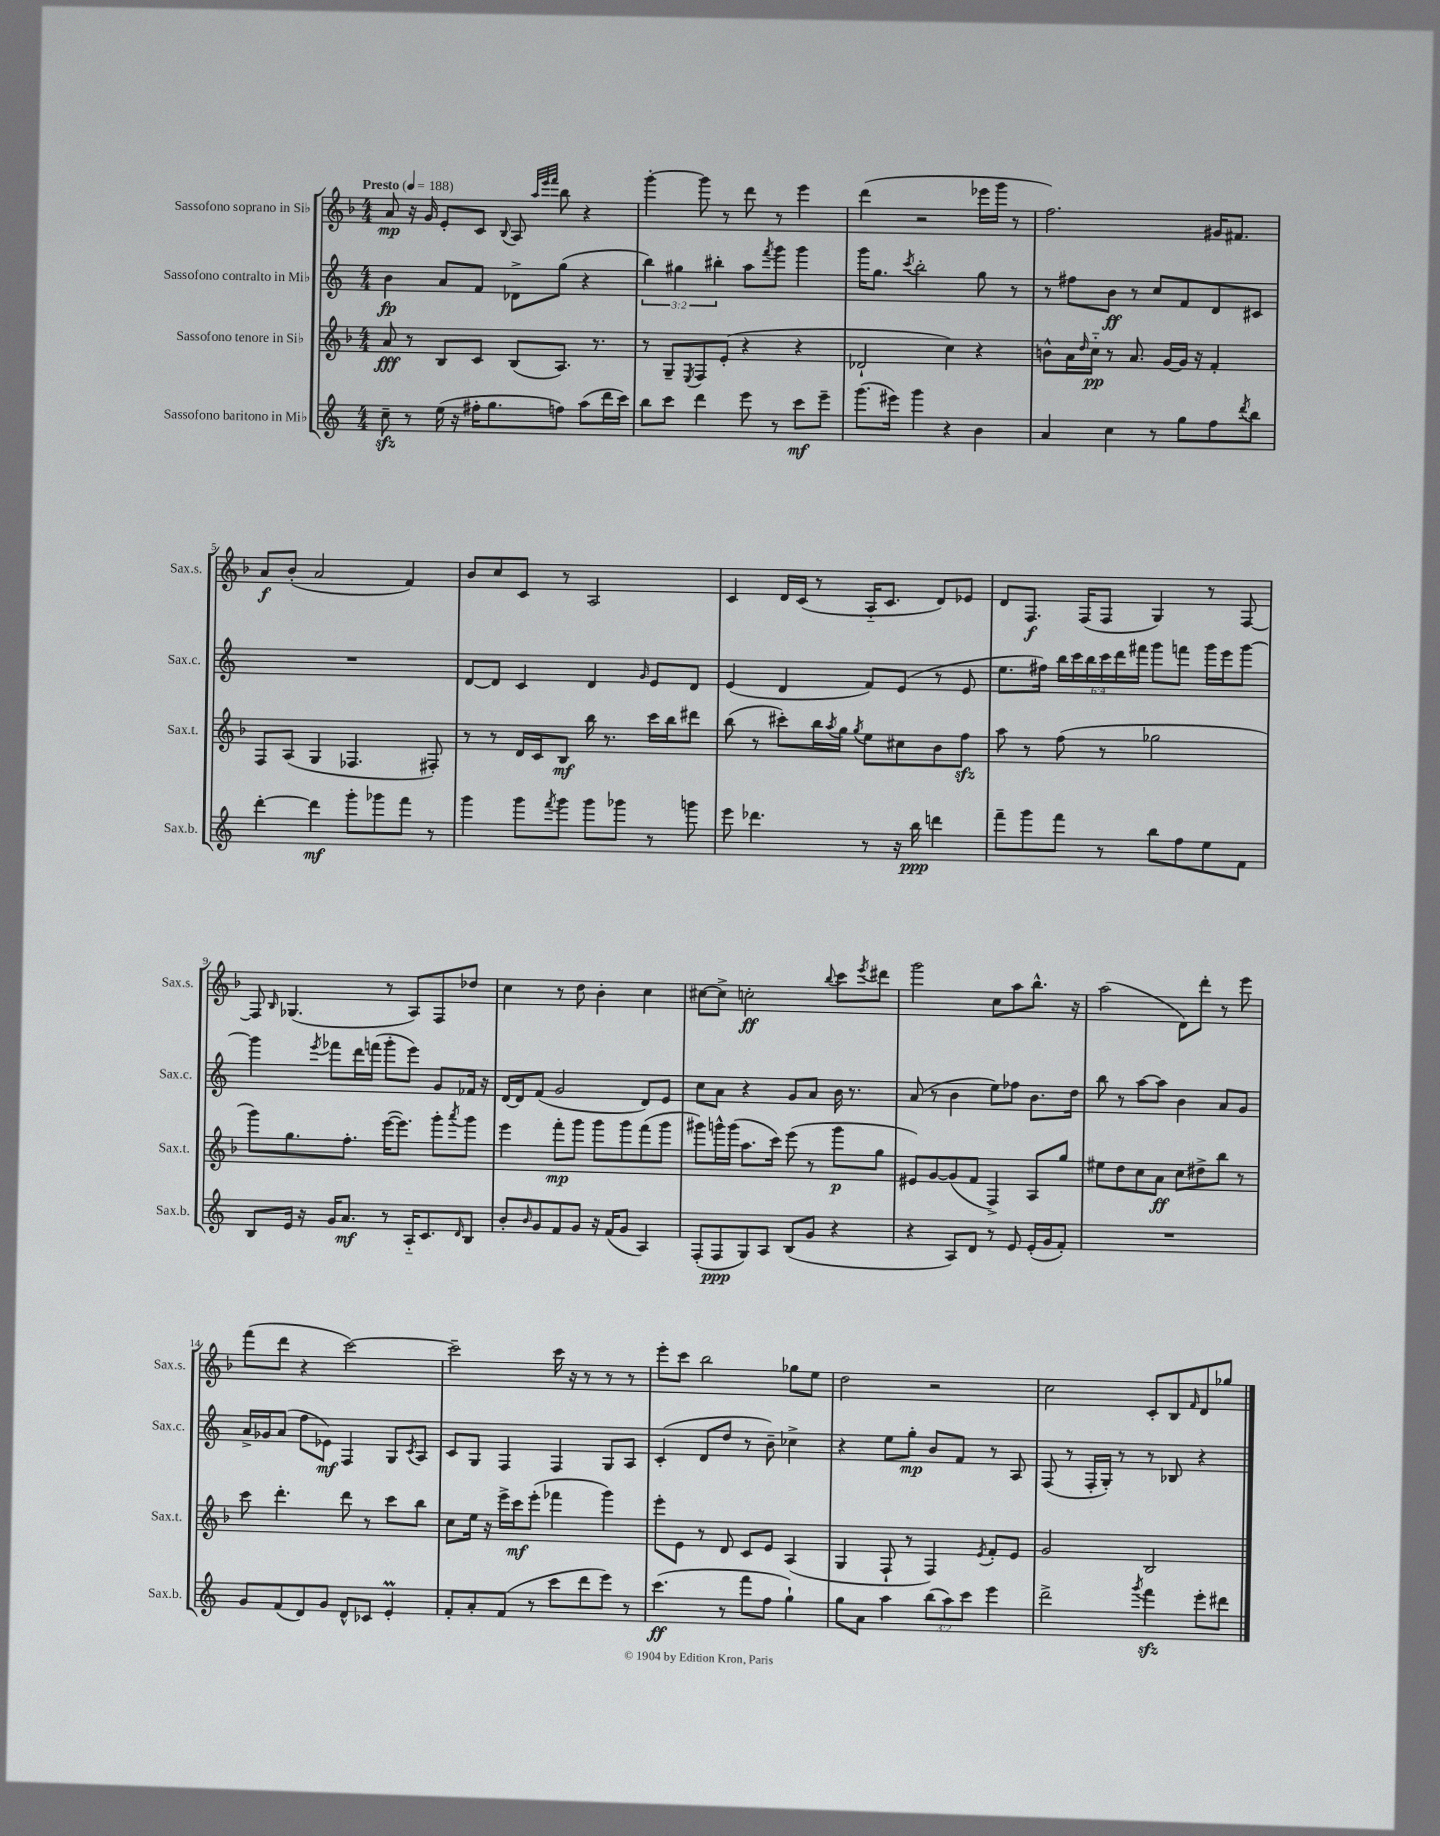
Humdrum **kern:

**kern	**kern	**kern	**kern
*staff4	*staff3	*staff2	*staff1
*clefG2	*clefG2	*clefG2	*clefG2
*k[]	*k[b-]	*k[]	*k[b-]
*M4/4	*M4/4	*M4/4	*M4/4
*MM188	*MM188	*MM188	*MM188
8cc~\	8a/	4b\	8a/
8r	8r	.	16r
.	.	.	16g/
(16ee\	8B-/L	8a/L	8e'/L
16r	.	.	.
16ff#'\LK	8c/J	8f/J	8c/J
8.gg\	.	.	.
.	.	.	8qqB-/
.	(8B-/L	8d-^\L	8A/
.	.	.	32qqaa/LLL
.	.	.	32qqeee/
.	.	.	32qqfff/JJJ
8ff\J)	8.A/J)	(8gg\J	8bb-\
(8aa\L	.	4r	4r
.	8.r	.	.
16ddd\L	.	.	.
16ccc\JJ)	.	.	.
=	=	=	=
8bb\L	8r	6bb\)	[4ggg'\
8ccc\J	8G~/L	.	.
.	.	6gg#\	.
.	8qE/	.	.
4ddd\	8F/	.	8ggg\]
.	.	6bb#'\	.
.	(8e'/J	.	8r
8eee\	4r	8aa\L	8ddd\
.	.	8qfff/	.
8r	.	8ggg\J	8r
8ccc\L	4r	4ggg\	4eee\
8eee~\J	.	.	.
=	=	=	=
(8.ggg\L	2d-`/	16ggg\LK	(4ddd\
.	.	8.gg\J	.
16eee#\Jk)	.	.	.
.	.	8qccc/	.
4ggg\	.	2bb'\	2r
4r	4cc\)	.	.
4b\	4r	8gg\	16eee-\LL
.	.	.	16ggg\JJ
.	.	8r	8r
=	=	=	=
4a/	8b^^\L	8r	2.ff\)
.	16a\L	8ff#\L	.
.	16qqdd/	.	.
.	16cc'~\JJ	.	.
4cc\	8r	8b\J	.
.	8.a/	8r	.
8r	.	8cc/L	.
.	[16g/LL	.	.
8gg\L	16g/]JJ	8f/	.
.	16r	.	.
8ff\	4f'/	8d/	16g#/LK
.	.	.	8.f#/J
8qddd/	.	.	.
8bb\J	.	8c#/J	.
=	=	=	=
[4ddd'\	8F/L	1r	8a/L
.	(8A/J	.	(8b-'/J
4ddd\]	4G/	.	2a/
8ggg'\L	4.F-/	.	.
8ggg-\	.	.	.
8fff\J	.	.	4f/)
8r	8F#'/)	.	.
=	=	=	=
4ggg\	8r	[8d/L	8b-/L
.	8r	8d/]J	8cc/
8ggg\L	16d/LL	4c/	8c/J
.	16c/J	.	.
8qfff/	.	.	.
8ggg\J	8B-/J	.	8r
8ggg\L	16bb-\	4d/	2A/
.	8.r	.	.
8ggg-\J	.	.	.
.	.	16qqg/	.
8r	16ccc\LL	8e/L	.
.	16bb-\J	.	.
8ggg\	8ddd#\J	8d/J	.
=	=	=	=
8eee\	(8bb-\	(4e/	4c/
4.ddd-\	8r	.	.
.	8ccc#'\L)	4d/	16d/LL
.	.	.	(16c/JJ
.	16bb-\L	.	8r
.	8qaa/	.	.
.	16gg\JJ	.	.
.	8qgg/	.	.
8r	8ee\L	8f/L)	16A'~/LK
.	.	.	8.c/J
16r	8cc#\	(8e/J	.
16bb\	.	.	.
4ddd\	8b-\	8r	8d/L)
.	8ff\J	8e/	8e-/J
=	=	=	=
8fff~\L	8aa\	8.ee\L	8d/L
8ggg\	8r	.	8.F/J
.	.	16ff#\Jk)	.
8fff\J	(8ff\	24bb\LL	.
.	.	24ccc\	.
.	.	.	(16F/LK
.	.	24bb\	.
8r	8r	24ccc\	8F/J
.	.	24ddd\	.
.	.	24fff#\JJ	.
8bb\L	2gg-\	8ggg\L	4G/)
8ff\	.	8fff\J	.
8ee\	.	16ggg\LL	8r
.	.	16eee\J	.
8f\J	.	[8ggg\J	[8F/
=	=	=	=
8B/L	8ggg\L)	4ggg\]	8F/]
.	.	.	16qqB-/
16e/Jk	8.gg\	.	(4.G-/
16r	.	.	.
.	.	8qeee/	.
16g/LK	.	8fff-\L	.
8.a/J	8.ff'\J	.	.
.	.	16ddd\L	.
.	.	(16fff\JJ	.
8r	([16eee\LK	8ggg'\L	8r
.	8.eee\]J)	.	.
16A'~/LK	.	8eee\J)	8A/L)
8.c/	.	.	.
.	8ggg'\L	8g/L	8F/
16qqd/	8qaaa/	.	.
8B/J	8ggg\J	16f-/Jk	8dd-/J
.	.	16r	.
=	=	=	=
8b'/L	4eee\	[16d/LL	4cc\
.	.	16d/]J	.
16qqb/	.	.	.
8g/	.	(8f/J	.
8f/	8fff'\L	2g/	8r
8g/J	8ggg\J	.	8dd\
16r	8ggg\L	.	4b-'\
(16f/LK	.	.	.
8g/J	8ggg\	.	.
4A/)	(8fff\	8d/L)	4cc\
.	8ggg\J	8e/J	.
=	=	=	=
(8F'/L	8ggg#\L)	8cc\L	[8cc#\L
8F/	16ggg^^\L	8a\J	8cc#^\]J
.	(16ggg\JJ	.	.
8G/)	8.aa\L	4r	2cc'\
8A/J	.	.	.
.	16ccc\Jk)	.	.
(8B/L	(8eee\	8g/L	.
8g/J	8r	8a/J	.
.	.	.	8qqbb-/
4r	8ggg\L	16b\	8ccc\L
.	.	8.r	.
.	.	.	8qeee/
.	8gg\J	.	8ddd#\J
=	=	=	=
4r	8e#/L)	(8a/	2ggg\
.	[8g/	8r	.
8A/L)	(8g/]	4b\	.
8d/J	8f/J	.	.
8r	4F^/)	8ee\L)	8cc\L
8e/	.	8ff-\J	8aa\
(16e'/LL	8A/L	8.b\L	8.bb-^^\J
16g/J	.	.	.
8f'/J)	8gg/J	.	.
.	.	16dd\Jk	16r
=	=	=	=
1r	8ee#\L	8bb\	(2aa\
.	8dd\	8r	.
.	8cc\	[8aa\L	.
.	8a\J	8aa\]J	.
.	8cc\L	4b\	8d\L)
.	8dd#^\	.	8ddd'\J
.	8bb-\J	8a/L	8r
.	8r	8g/J	8eee\
=	=	=	=
8g/L	8ccc\	16a^/LL	(8fff\L
.	.	16g-/J	.
(8f/	4.ddd'\	(8a/J	8ddd\J
8d/)	.	8ff\L	4r
8g/J	.	8e-\J)	.
8d^^/L	8ddd\	4F/	[2ccc\)
8c-/J	8r	.	.
4e'/	8ccc\L	8G/L	.
.	.	8qc/	.
.	8bb-\J	8A/J	.
=	=	=	=
8f'/L	8cc\L	8c/L	2ccc~\]
8a'/	16ee\Jk	8G/J	.
.	16r	.	.
(8f/J	16eee^\LL	4F/	.
.	16ccc\J	.	.
8r	(8eee'\J	.	.
8ccc\L	4fff-\	4F/	16ccc\
.	.	.	16r
8ddd\	.	.	8r
8eee\J)	4ggg\)	8G/L	8r
8r	.	8A/J	8r
=	=	=	=
(4.ccc\	8eee'\L	(4c'/	8eee'\L
.	8e\J	.	8ccc\J
.	8r	8d/L	2bb-\
8r	8d/	8dd/J	.
8fff\L	8c/L	8r	.
8ff\J	8e/J	8b~\)	.
4gg`\)	(4A/	4cc-^\	8gg-\L
.	.	.	8ee\J
=	=	=	=
8gg\L	4G/	4r	2dd\
8a\J	.	.	.
4aa\	8F`/	8ee\L	.
.	8r	8gg'\J	.
(12bb\L	4F/)	8b/L	2r
12aa\)	.	.	.
.	.	8f/J	.
12ccc\J	.	.	.
.	8qe/	.	.
4eee\	8f'/L	8r	.
.	8e/J	8A/	.
=	=	=	=
2ddd^\	2g/	(8F/	2cc\
.	.	8r	.
.	.	16F'/LL	.
.	.	16G'/JJ)	.
.	.	8r	.
8qggg/	.	.	.
4fff\	2B-/	8r	8c'/L
.	.	8B-/	8B-/
.	.	.	16qqf/
8eee'\L	.	4r	8d/
8ddd#\J	.	.	8gg-/J
==	==	==	==
*-	*-	*-	*-
